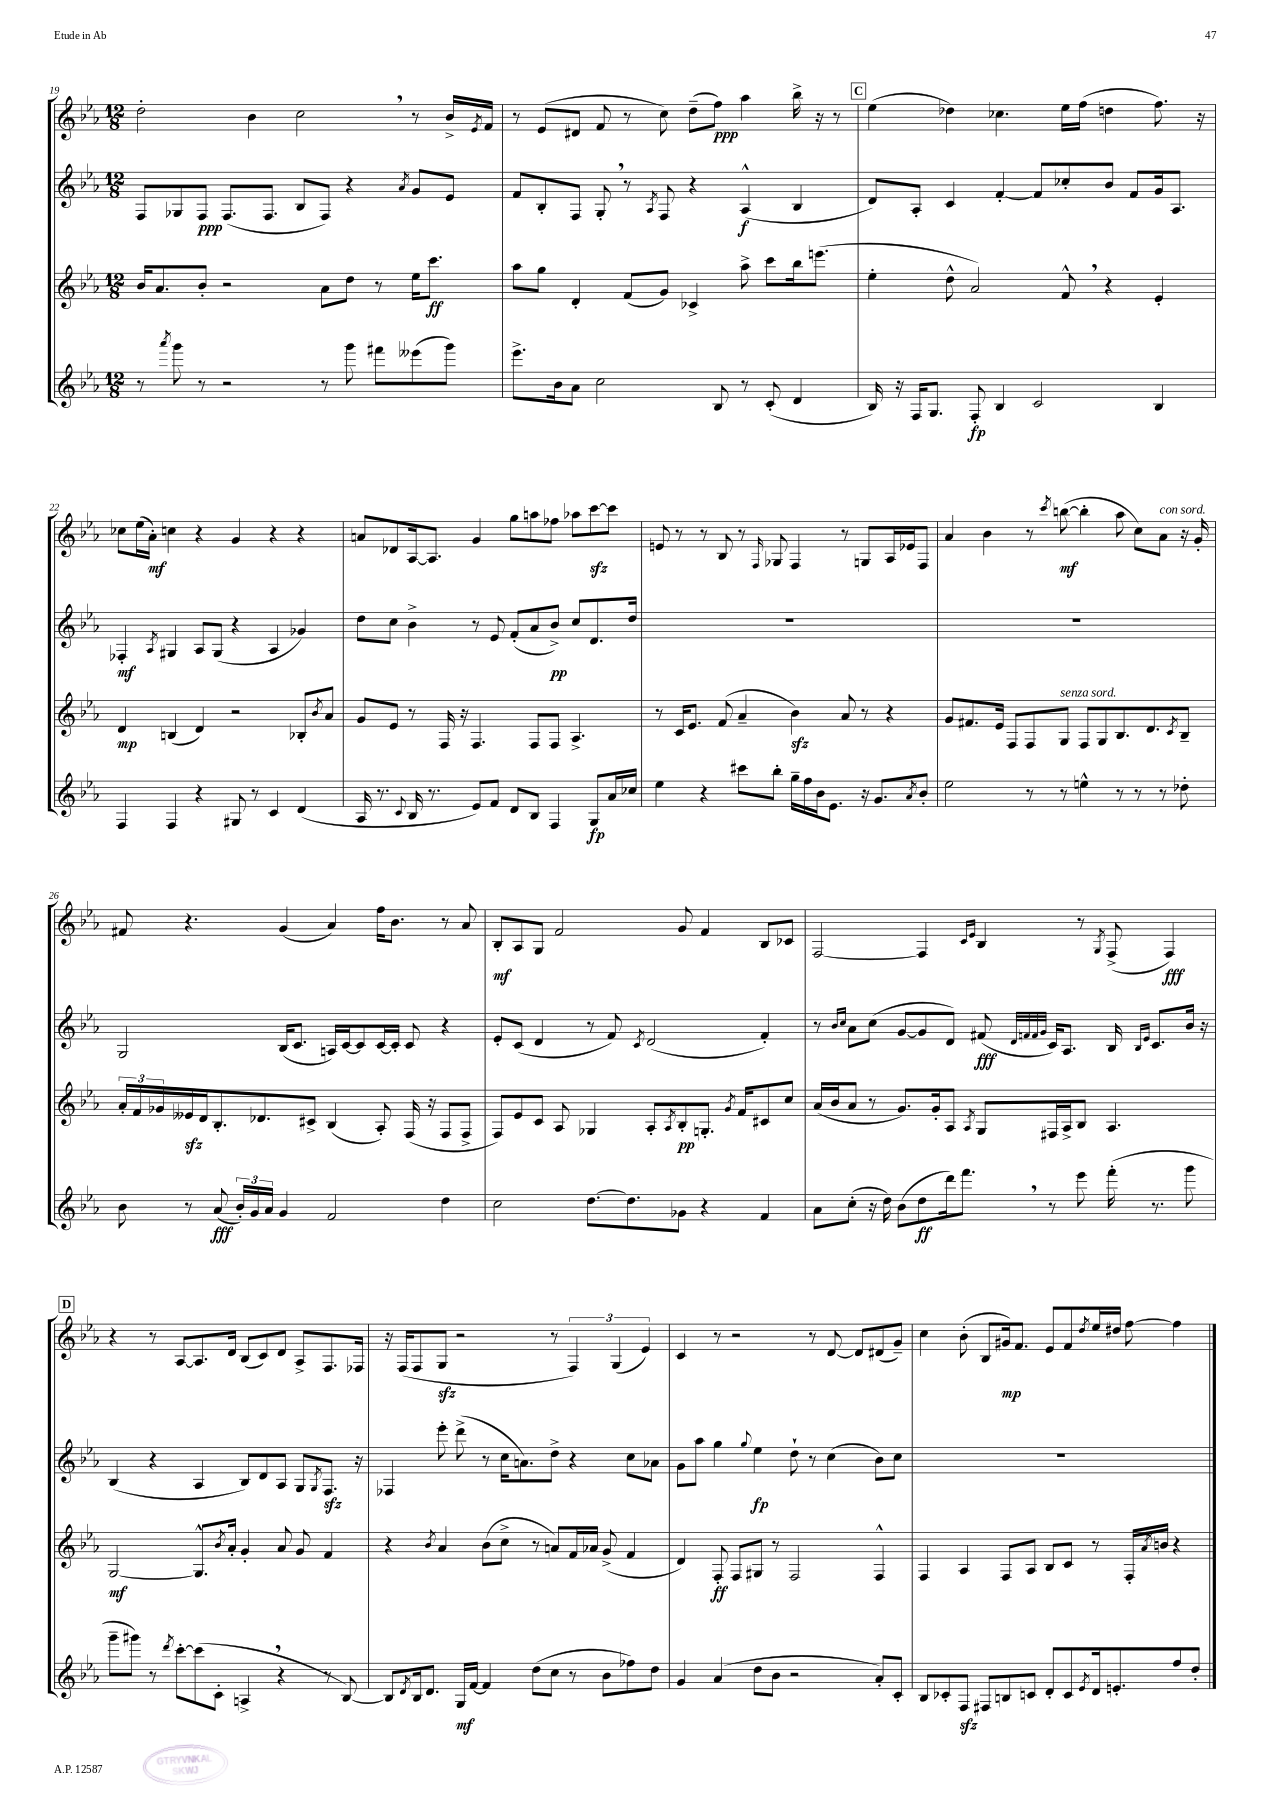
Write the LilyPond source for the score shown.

<<
\new StaffGroup <<
\new Staff = "s0" {
    \clef treble \key ees \major \numericTimeSignature \time 12/8
    d''2-. bes'4 c''2 \breathe r8 bes'16-> \acciaccatura { ees'8 } f'16 |
    r8 ees'8( dis'8 f'8 r8 c''8) d''8--( f''8\ppp) aes''4 bes''16-> r16 r8 |
    \mark \markup { \box "C" } ees''4( des''4) ces''4. ees''16 f''16( d''4 f''8.) r16 |
    ces''8 ees''16( aes'16-.\mf) c''4 r4 g'4 r4 r4 |
    a'8 des'8 aes16~ aes8. g'4 g''8 a''8 fes''8 aes''8 c'''8~\sfz c'''8 |
    e'8 r8 r8 bes8 r8 \grace { f16 } ges8 f4 r8 g8 aes16 ees'16 f8 |
    aes'4 bes'4 r8 \acciaccatura { c'''8 } b''8~\mf( b''4-. aes''8 c''8) aes'8^\markup { \italic "con sord." } r16 g'16-. |
    fis'8 r4. g'4( aes'4) f''16 bes'8. r8 aes'8 |
    bes8-.\mf aes8 g8 f'2 g'8 f'4 bes8 ces'8 |
    f2~ f4 \grace { c'16 ees'16 } bes4 r8 \acciaccatura { g8 } f8->( f4\fff) |
    \mark \markup { \box "D" } r4 r8 aes8~ aes8. d'16 bes8( c'8) d'8 aes8-> f8. fes16 |
    r16 f16( f8 g8\sfz r2 r8 \tuplet 3/2 { f4) g4( ees'4) } |
    c'4 r8 r2 r8 d'8~ d'8 dis'8( g'8--) |
    c''4 bes'8-.( bes8 gis'16\mp) f'8. ees'8 f'8 \acciaccatura { d''8 } ees''16 dis''16 f''8~ f''4 \bar "|." |
}
\new Staff = "s1" {
    \clef treble \key ees \major \numericTimeSignature \time 12/8
    f8 ges8 f8\ppp f8.( f8. bes8 f8) r4 \acciaccatura { aes'8 } g'8 ees'8 |
    f'8 bes8-. f8 g8-. \breathe r8 \acciaccatura { aes8 } f8 r4 aes4-^\f( bes4 |
    \mark \markup { \box "C" } d'8) aes8-. c'4 f'4~-. f'8 ces''8-. bes'8 f'8 g'16 aes8. |
    fes4-.\mf \acciaccatura { aes8 } gis4 aes8 gis8( r4 aes4 ges'4) |
    d''8 c''8 bes'4-> r8 ees'8 f'8-.( aes'8 bes'8->\pp) c''8 d'8. d''16 |
    R1. |
    R1. |
    g2 bes16( c'8. a16) c'16~ c'8 c'16~ c'16-. c'8 r4 |
    ees'8-. c'8( d'4 r8 f'8) \acciaccatura { c'8 } d'2( f'4-.) |
    r8 \grace { bes'16 c''16 } aes'8 c''8( g'8~ g'8 d'8) fis'8\fff( \grace { d'32 f'32 f'32 g'32 } c'16) aes8. bes16 \grace { bes16 ees'16 } c'8. bes'16 r16 |
    \mark \markup { \box "D" } bes4( r4 aes4 bes8) d'8 aes8 g8 \acciaccatura { g8 } f8.\sfz r16 |
    fes4 ees'''8-. d'''8->( r8 c''16 a'8.) d''8-> r4 c''8 aes'8 |
    g'8 aes''8 g''4 \appoggiatura { g''8 } ees''4\fp d''8-! r8 c''4( bes'8) c''8 |
    R1. \bar "|." |
}
\new Staff = "s2" {
    \clef treble \key ees \major \numericTimeSignature \time 12/8
    bes'16 aes'8. bes'8-. r2 aes'8 d''8 r8 ees''16 c'''8.\ff |
    aes''8 g''8 d'4-. f'8( g'8) ces'4-> aes''8-> c'''8 bes''16 e'''8.( |
    \mark \markup { \box "C" } ees''4-. d''8-^ aes'2) f'8-^ \breathe r4 ees'4-. |
    d'4\mp b4( d'4) r2 bes8-. \acciaccatura { bes'8 } aes'8 |
    g'8 ees'8 r8 f16 r16 f4. f8 f8 aes4.-> |
    r8 c'16 ees'8. f'8( aes'4-- bes'4\sfz) aes'8 r8 r4 |
    g'8 fis'8. ees'16 f8 f8 g8^\markup { \italic "senza sord." } f8 g8 bes8. d'8. \acciaccatura { c'8 } bes8-- |
    \tuplet 3/2 { aes'16-. f'16 ges'16 } eeses'16\sfz d'16 bes8.-. des'8. cis'8-> bes4( aes8-.) f16( r16 f8 f8-> |
    f8) ees'8 c'8 aes8 ges4 aes8-. \acciaccatura { aes8 } bes8-.\pp g8.-. \acciaccatura { g'8 } f'16 cis'8 c''8 |
    aes'16( bes'16 aes'8 r8 g'8.) g'16-. aes8 \acciaccatura { aes8 } g8 fis16 aes16-> bes8 aes4. |
    \mark \markup { \box "D" } g2~\mf g8.-^ \acciaccatura { bes'8 } aes'16-. g'4-. aes'8 g'8 f'4 |
    r4 \acciaccatura { bes'8 } aes'4 bes'8( c''8-> r8 a'8) f'16 aes'16 g'8->( f'4 |
    d'4) f8-.\ff f8 gis8 r8 f2 f4-^ |
    f4 aes4 f8 aes8 bes8 c'8 r8 f16-. \acciaccatura { aes'8 } b'16 r4 \bar "|." |
}
\new Staff = "s3" {
    \clef treble \key ees \major \numericTimeSignature \time 12/8
    r8 \acciaccatura { aes'''8 } g'''8 r8 r2 r8 g'''8 fis'''8 eeses'''8( g'''8) |
    ees'''8.-> bes'16 aes'8 c''2 bes8 r8 c'8-.( d'4 |
    \mark \markup { \box "C" } bes16) r16 f16 g8. f8-.\fp bes4 c'2 bes4 |
    f4 f4 r4 gis8 r8 c'4 d'4( |
    aes16 r8. \appoggiatura { c'8 } bes16 r8. ees'8) f'8 d'8 bes8 f4 g8\fp aes'16 ces''16 |
    ees''4 r4 cis'''8 bes''8-. g''16-- f''16 bes'16 ees'8. r16 g'8. \acciaccatura { aes'8 } bes'8-. |
    ees''2 r8 r8 e''4-^ r8 r8 r8 des''8-. |
    bes'8 r8 aes'8\fff( \tuplet 3/2 { bes'16-.) g'16 aes'16 } g'4 f'2 d''4 |
    c''2 d''8.~ d''8. ges'8 r4 f'4 |
    aes'8 c''8-.( r16 d''16) bes'8( d''8\ff d'''16) f'''8. \breathe r8 ees'''8 f'''16-.( r8. g'''8 |
    \mark \markup { \box "D" } g'''8-- gis'''8) r8 \acciaccatura { d'''8 } c'''8~-. c'''8( c'8-. a4-> \breathe r4 r8 bes8~) |
    bes8 \acciaccatura { d'8 } bes16 d'8. g16\mf f'16~ f'4 d''8( c''8 r8 bes'8 fes''8) d''8 |
    g'4 aes'4( d''8 bes'8 r2 aes'8-.) c'8-. |
    bes8 ces'8-. f8\sfz fis8 b8 c'8 d'8-. c'8 \acciaccatura { ees'8 } d'16 e'8.-. f''8 d''8-. \bar "|." |
}
>>
>>
\layout { \context { \Score currentBarNumber = #19 } }
